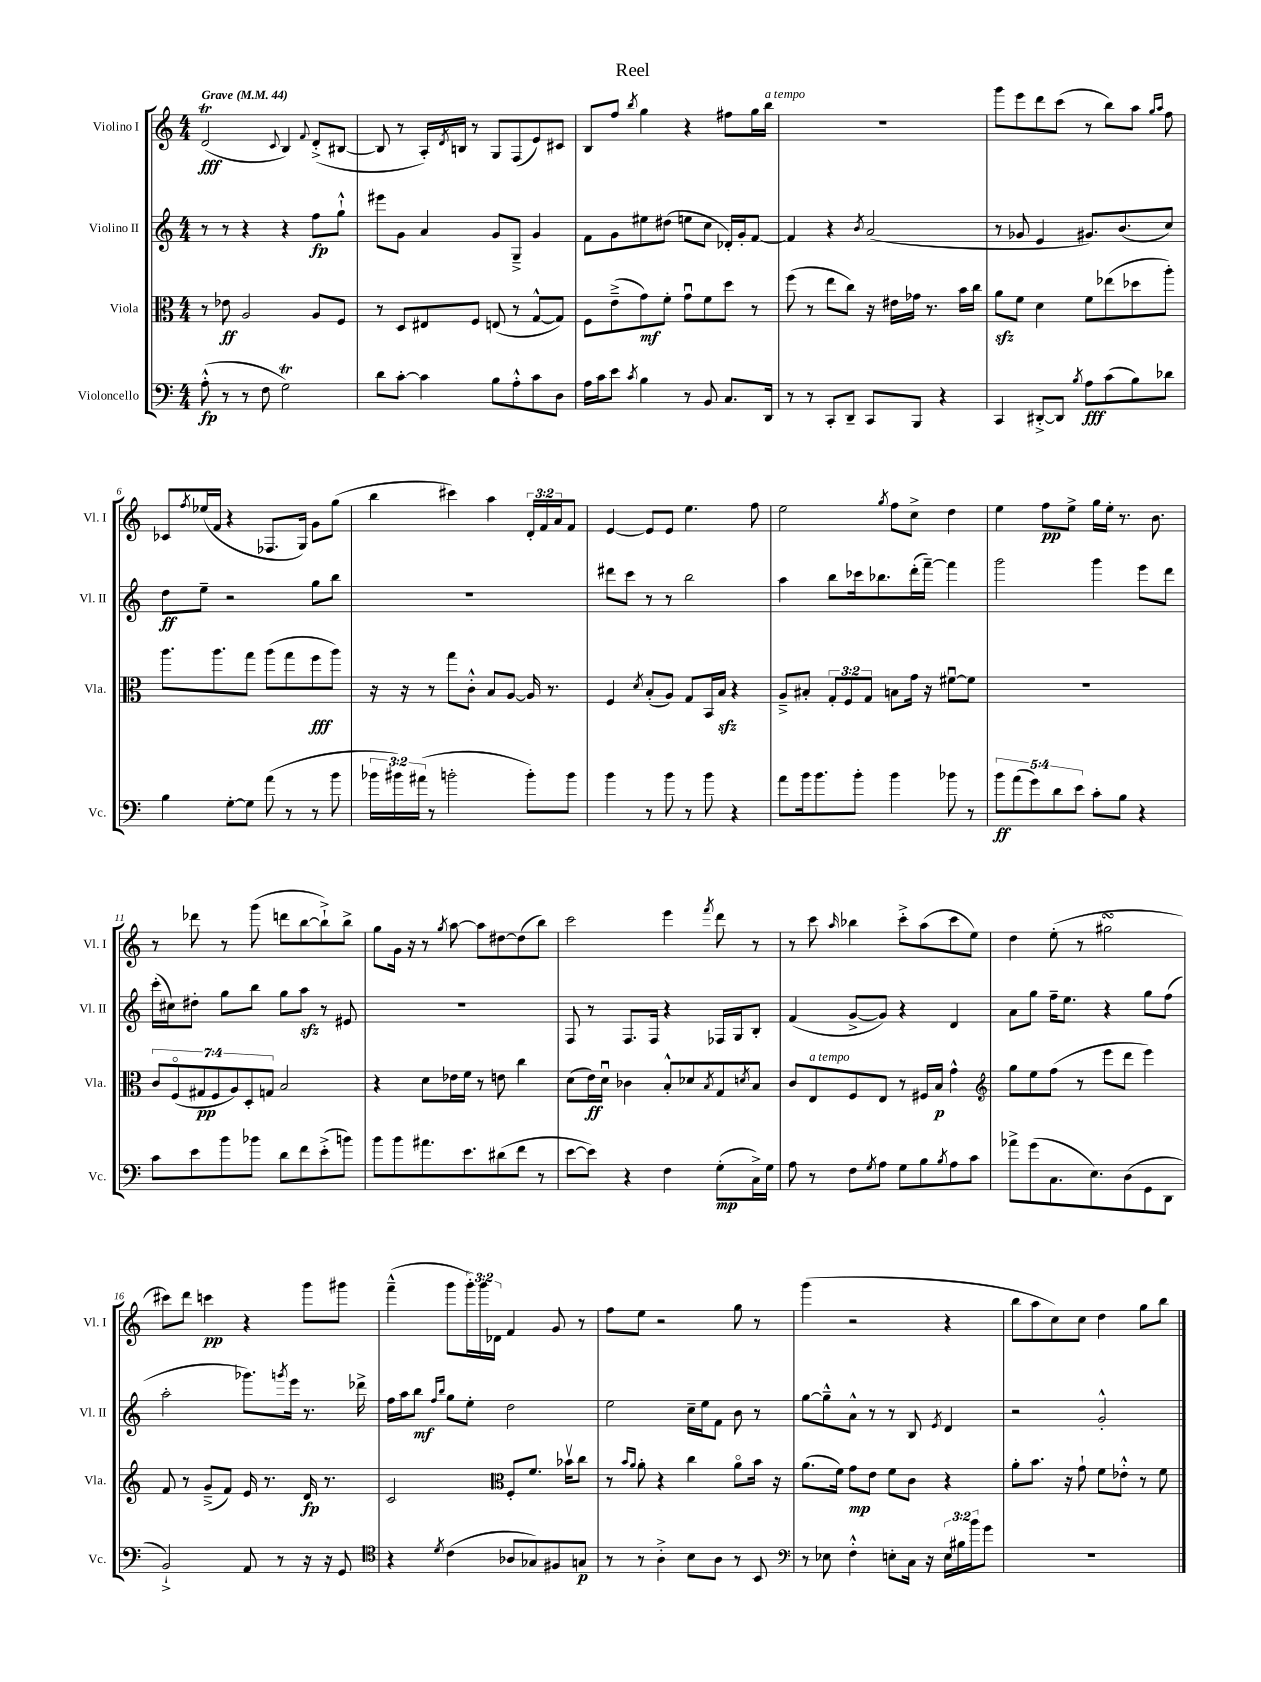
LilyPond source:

\header { title = "Reel" }
<<
\new StaffGroup <<
\new Staff = "s0" \with { instrumentName = "Violino I" shortInstrumentName = "Vl. I" } {
    \clef treble \key c \major \numericTimeSignature \time 4/4 \override Staff.TupletNumber.text = #tuplet-number::calc-fraction-text \tempo "Grave" 4 = 44
    d'2\trill\fff( \appoggiatura { c'8 } b4) \appoggiatura { f'8 } d'8-.->( bis8~ |
    bis8 r8 a16-.) \acciaccatura { d'8 } b16 r8 g8 f8( e'8) cis'8 |
    b8 f''8 \acciaccatura { b''8 } g''4 r4 fis''8 g''16 b''16^\markup { \italic "a tempo" } |
    R1 |
    g'''8 e'''8 d'''8 c'''8( r8 b''8) a''8 \grace { g''16 a''16 } f''8 |
    ces'8 \acciaccatura { f''8 } ees''16( f'16 r4 fes8. g16) g'8 g''8( |
    b''4 cis'''4) a''4 \tuplet 3/2 { d'16-. f'16 a'16 } f'8 |
    e'4~ e'8 e'8 e''4. f''8 |
    e''2 \acciaccatura { g''8 } f''8 c''8-> d''4 |
    e''4 f''8\pp e''8-> g''16 e''16-. r8. b'8. |
    r8 des'''8 r8 g'''8( d'''8 b''8~ b''8-!->) b''8-> |
    g''8 g'16 r16 r8 \acciaccatura { g''8 } a''8~ a''8 dis''8~ dis''8( b''8) |
    c'''2 e'''4 \acciaccatura { f'''8 } d'''8 r8 |
    r8 c'''8 \grace { a''16 } bes''4 c'''8-.-> a''8( c'''8 e''8) |
    d''4 e''8-.( r8 gis''2\turn |
    cis'''8) d'''8 c'''4\pp r4 g'''8 gis'''8 |
    f'''4---^( g'''8 \tuplet 3/2 { g'''16-.) g'''16 des'16 } f'4 g'8 r8 |
    f''8 e''8 r2 g''8 r8 |
    g'''4( r2 r4 |
    b''8 a''8 c''8) c''8 d''4 g''8 b''8 \bar "|." |
}
\new Staff = "s1" \with { instrumentName = "Violino II" shortInstrumentName = "Vl. II" } {
    \clef treble \key c \major \numericTimeSignature \time 4/4
    r8 r8 r4 r4 f''8\fp g''8-!-^ |
    eis'''8 g'8 a'4 g'8 g8---> g'4 |
    f'8 g'8 eis''8 dis''8( e''8 c''8 des'16-.) g'16-. f'8~ |
    f'4 r4 \acciaccatura { b'8 } a'2( |
    r8 ges'8 e'4 gis'8.) b'8.( c''8) |
    d''8\ff e''8-- r2 g''8 b''8 |
    R1 |
    dis'''8 c'''8 r8 r8 b''2 |
    a''4 b''8 ces'''16 bes''8. d'''16-.( f'''16~--) f'''4 |
    g'''2 g'''4 e'''8 d'''8 |
    c'''16-.( cis''16) dis''8-. g''8 b''8 g''8 a''8\sfz r8 eis'8 |
    R1 |
    f8 r8 f8. f16 r4 fes16 g16 b8-. |
    f'4( g'8~-> g'8) r4 d'4 |
    a'8 g''8 f''16-- e''8. r4 g''8 f''8( |
    a''2-. ges'''8.) \acciaccatura { g'''8 } e'''16 r8. des'''16-> |
    f''16 a''16 b''8\mf \grace { f''16 b''16 } g''8 e''8-. d''2 |
    e''2 c''16-- e''16 f'8 b'8 r8 |
    g''8~ g''8---^ a'8-^ r8 r8 b8 \acciaccatura { e'8 } d'4 |
    r2 g'2-.-^ \bar "|." |
}
\new Staff = "s2" \with { instrumentName = "Viola" shortInstrumentName = "Vla." } {
    \clef alto \key c \major \numericTimeSignature \time 4/4 \override Staff.TupletNumber.text = #tuplet-number::calc-fraction-text
    r8 ees'8\ff a2 a8 f8 |
    r8 d8 eis8 f8 e8( r8 g8~-^ g8) |
    f8 e'8--->( g'8\mf) f'8-. g'8\downbow f'8 d''8 r8 |
    f''8( r8 e''8 c''8) r16 eis'16 ges'16 r8. b'16 c''16 |
    a'8\sfz f'8 d'4 f'8 ees''8( des''8 a''8-.) |
    a''8. a''8. g''8 a''8( g''8 f''8\fff a''8) |
    r16 r16 r8 g''8 c'8-.-^ b8 a8~ a16 r8. |
    f4 \acciaccatura { d'8 } b8-.( a8) g8 b,16 b16\sfz r4 |
    a8---> bis8-. \tuplet 3/2 { g8-. f8 g8 } b8 g'16 r16 fis'8~\downbow fis'8 |
    R1 |
    \tuplet 7/4 { c'8 f8\flageolet( gis8\pp f8 a8) d8-. g8 } b2 |
    r4 d'8 ees'16 f'16 r8 e'8 c''4 |
    d'8( e'16\ff) d'16\downbow ces'4 b8-.-^ des'8 \acciaccatura { b8 } g8 \acciaccatura { d'8 } b8 |
    c'8 e8^\markup { \italic "a tempo" } f8 e8 r8 fis16 b16\p g'4-^ |
    \clef treble g''8 e''8 f''8( r8 e'''8 d'''8 e'''4) |
    f'8 r8 g'8--->( f'8) e'16 r8. d'16\fp r8. |
    c'2 \clef alto f8-. f'8. bes'16\upbow c''8 |
    r8 \grace { b'16 a'16 } a'8-. r4 c''4 a'8\flageolet b'16 r16 |
    a'8.( f'16) g'8\mp e'8 f'8 c'8 r4 |
    a'8-. b'8. r16 g'8-! f'8 ees'8-.-^ r8 f'8 \bar "|." |
}
\new Staff = "s3" \with { instrumentName = "Violoncello" shortInstrumentName = "Vc." } {
    \clef bass \key c \major \numericTimeSignature \time 4/4 \override Staff.TupletNumber.text = #tuplet-number::calc-fraction-text
    a8-.-^\fp( r8 r8 f8 g2\trill) |
    d'8 c'8~-. c'4 b8 a8-.-^ c'8 d8 |
    a16 c'16 e'8 \acciaccatura { c'8 } b4 r8 b,8 c8. d,16 |
    r8 r8 c,8-. d,8-- c,8 b,,8 r4 |
    c,4 dis,8~-.-> dis,8 \acciaccatura { b8 } a8\fff c'8( b8) des'8 |
    b4 g8~-. g8 a'8( r8 r8 b'8 |
    \tuplet 3/2 { bes'16 bis'16) ais'16( } r8 b'2-. b'8-.) b'8 |
    b'4 r8 b'8 r8 b'8 r4 |
    a'8 b'16 b'8. b'8-. b'4 bes'8 r8 |
    \tuplet 5/4 { b'8\ff a'8( g'8) d'8 e'8 } c'8-. b8 r4 |
    c'8 e'8 b'8 bes'8 d'8 f'8 e'8-.->( b'8) |
    b'8 b'8 ais'8. e'8. dis'8( f'8 r8 |
    e'8~ e'8) r4 f4 g8-.\mp( c16->) g16 |
    a8 r8 f8 \acciaccatura { g8 } a8 g8 b8 \acciaccatura { b8 } a8 c'8 |
    aes'8-> g'8( c8. e8.) d8( g,8 d,8 |
    b,2-!->) a,8 r8 r16 r16 g,8 |
    \clef tenor r4 \acciaccatura { d'8 } c'4( aes8 ges8) fis8 g8\p |
    r8 r8 a4-.-> b8 a8 r8 b,8 |
    \clef bass r8 ees8 f4-.-^ e8-. c16 r16 \tuplet 3/2 { e16 bis16 b'16 } g'8 |
    R1 \bar "|." |
}
>>
>>
